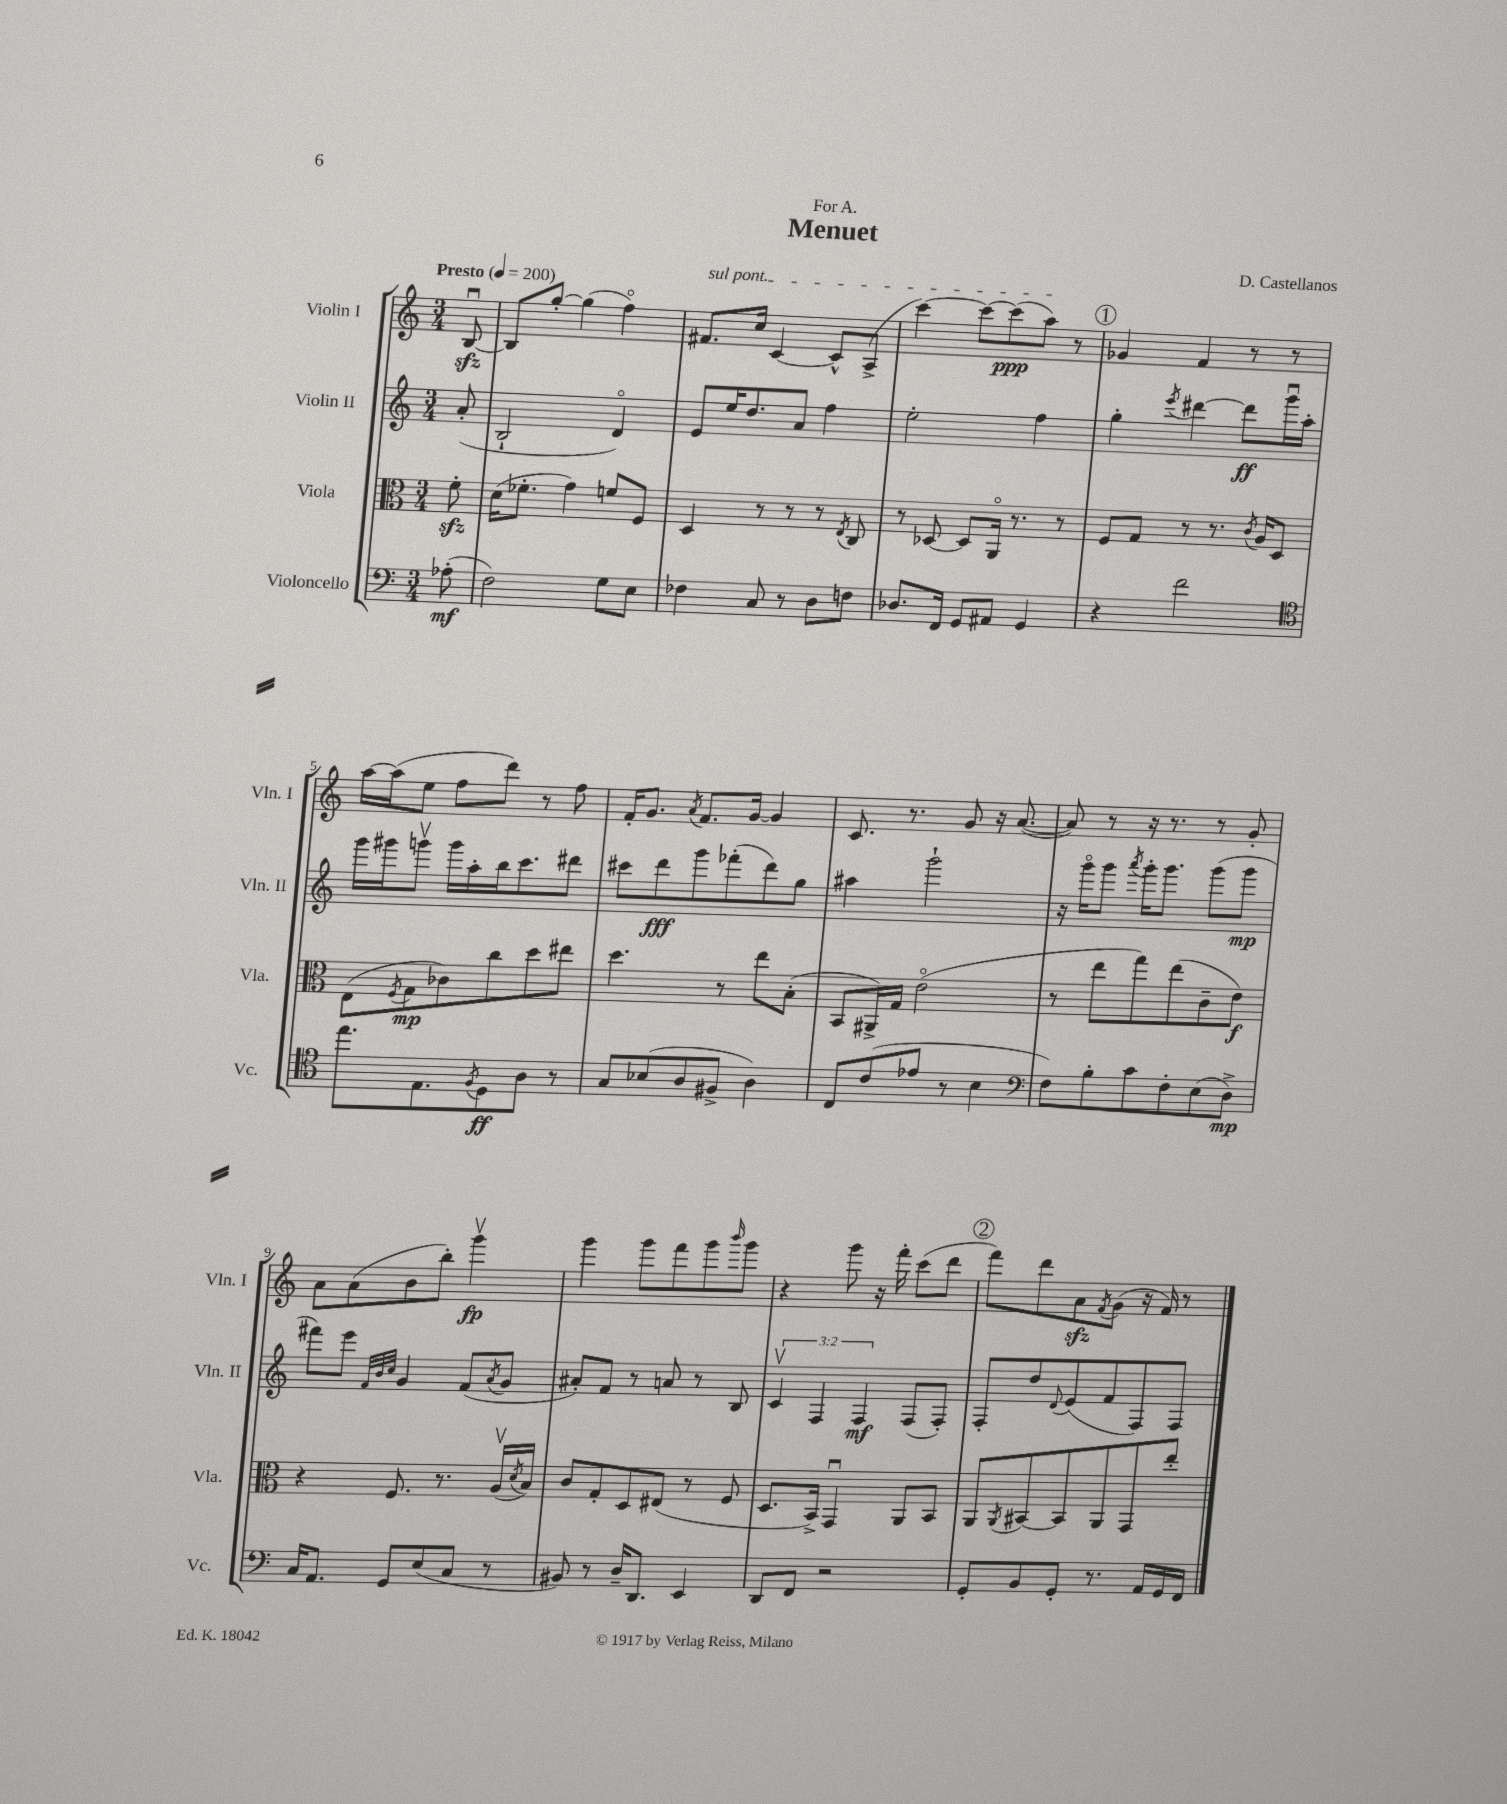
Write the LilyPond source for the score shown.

\header { title = "Menuet" composer = "D. Castellanos" dedication = "For A." }
<<
\new StaffGroup <<
\new Staff = "s0" \with { instrumentName = "Violin I" shortInstrumentName = "Vln. I" } {
    \clef treble \key c \major \numericTimeSignature \time 3/4 \partial 8 \tempo "Presto" 4 = 200
    b8~\downbow\sfz |
    b8 g''8~-. g''4( f''4\flageolet) |
    \once \override TextSpanner.bound-details.left.text = \markup { \italic "sul pont." } fis'8.\startTextSpan c''16 c'4~ c'8-^ a8->( |
    c'''4~) c'''8~ c'''8\ppp( a''8\stopTextSpan) r8 |
    \mark \markup { \circle "1" } ges'4 f'4 r8 r8 |
    a''16~ a''16( e''8 f''8 d'''8) r8 f''8 |
    f'16-. g'8. \acciaccatura { a'8 } f'8. g'16~ g'4 |
    c'8. r8. g'8 r16 a'8.~( |
    a'8) r8 r16 r8. r8 g'8-. |
    a'8 a'8( b'8 b''8-.) g'''4\upbow\fp |
    g'''4 g'''8 f'''8 g'''8 \grace { b'''16 } g'''8 |
    r4 g'''8 r16 f'''16-. c'''8( d'''8 |
    \mark \markup { \circle "2" } f'''8) d'''8 a'8\sfz \acciaccatura { f'8 } g'8( r16 f'16) r8 \bar "|." |
}
\new Staff = "s1" \with { instrumentName = "Violin II" shortInstrumentName = "Vln. II" } {
    \clef treble \key c \major \numericTimeSignature \time 3/4 \override Staff.TupletNumber.text = #tuplet-number::calc-fraction-text \partial 8
    a'8-.( |
    b2-! d'4\flageolet) |
    e'8 e''16 d''8. a'8 f''4 |
    e''2-. f''4 |
    \mark \markup { \circle "1" } g''4-. \acciaccatura { e'''8 } dis'''4~ dis'''8\ff g'''16\downbow a''16-. |
    g'''16 gis'''16 g'''8\upbow g'''16 a''16-. b''16 c'''8. dis'''8 |
    cis'''8 d'''8\fff g'''8 fes'''8-.( d'''8) g''8 |
    ais''4 g'''2-! |
    r16 g'''16\flageolet g'''8 \acciaccatura { a'''8 } g'''16-. g'''8. g'''8( g'''8\mp |
    fis'''8) e'''8 \grace { f'32 b'32 c''32 } g'4 f'8( \acciaccatura { a'8 } g'8 |
    ais'8-.) f'8 r8 a'8 r8 b8 |
    \tuplet 3/2 { c'4\upbow f4 f4\mf } f8( f8-.) |
    \mark \markup { \circle "2" } f8-. d''8 \appoggiatura { d'8 } e'8( f'8 f8) f8 \bar "|." |
}
\new Staff = "s2" \with { instrumentName = "Viola" shortInstrumentName = "Vla." } {
    \clef alto \key c \major \numericTimeSignature \time 3/4 \partial 8
    f'8-.\sfz |
    d'16( fes'8.-. g'4) f'8 f8 |
    d4 r8 r8 r8 \acciaccatura { e8 } c8 |
    r8 des8~ des8 a,16\flageolet r8. r8 |
    \mark \markup { \circle "1" } f8 g8 r8 r8. \acciaccatura { c'8 } a16 d8 |
    e8( \acciaccatura { f8 } g8\mp ces'8) c''8 d''8 eis''8 |
    d''4. r8 e''8 b8-.( |
    b,8 ais,16->) g16 e'2\flageolet( |
    r8 e''8 g''8) e''8( c'8-- e'8\f) |
    r4 f8. r8. a16\upbow( \acciaccatura { d'8 } b16) |
    c'8 g8-. d8 eis8( r8 f8 |
    d8. b,16->) g,4\downbow a,8 b,8 |
    \mark \markup { \circle "2" } a,8 \acciaccatura { a,8 } bis,8~ bis,8 a,8 g,8 e''8-. \bar "|." |
}
\new Staff = "s3" \with { instrumentName = "Violoncello" shortInstrumentName = "Vc." } {
    \clef bass \key c \major \numericTimeSignature \time 3/4 \partial 8
    aes8-.\mf( |
    f2) g8 e8 |
    fes4 c8 r8 d8 f8 |
    des8. f,16 g,8 ais,8 g,4 |
    \mark \markup { \circle "1" } r4 f'2 |
    \clef tenor e''8. e8. \acciaccatura { f8 } d8\ff a8 r8 |
    g8 bes8( a8 fis8-> a4) |
    c8 c'8( ees'8 r8 b4 |
    \clef bass f8) b8-. c'8 f8-. e8( d8->\mp) |
    c16 a,8. g,8 e8( c8 r8 |
    bis,8) r8 d16-- d,8. e,4 |
    d,8 f,8 r2 |
    \mark \markup { \circle "2" } g,8-. b,8 g,8-. r8. a,16 g,16 f,16 \bar "|." |
}
>>
>>
